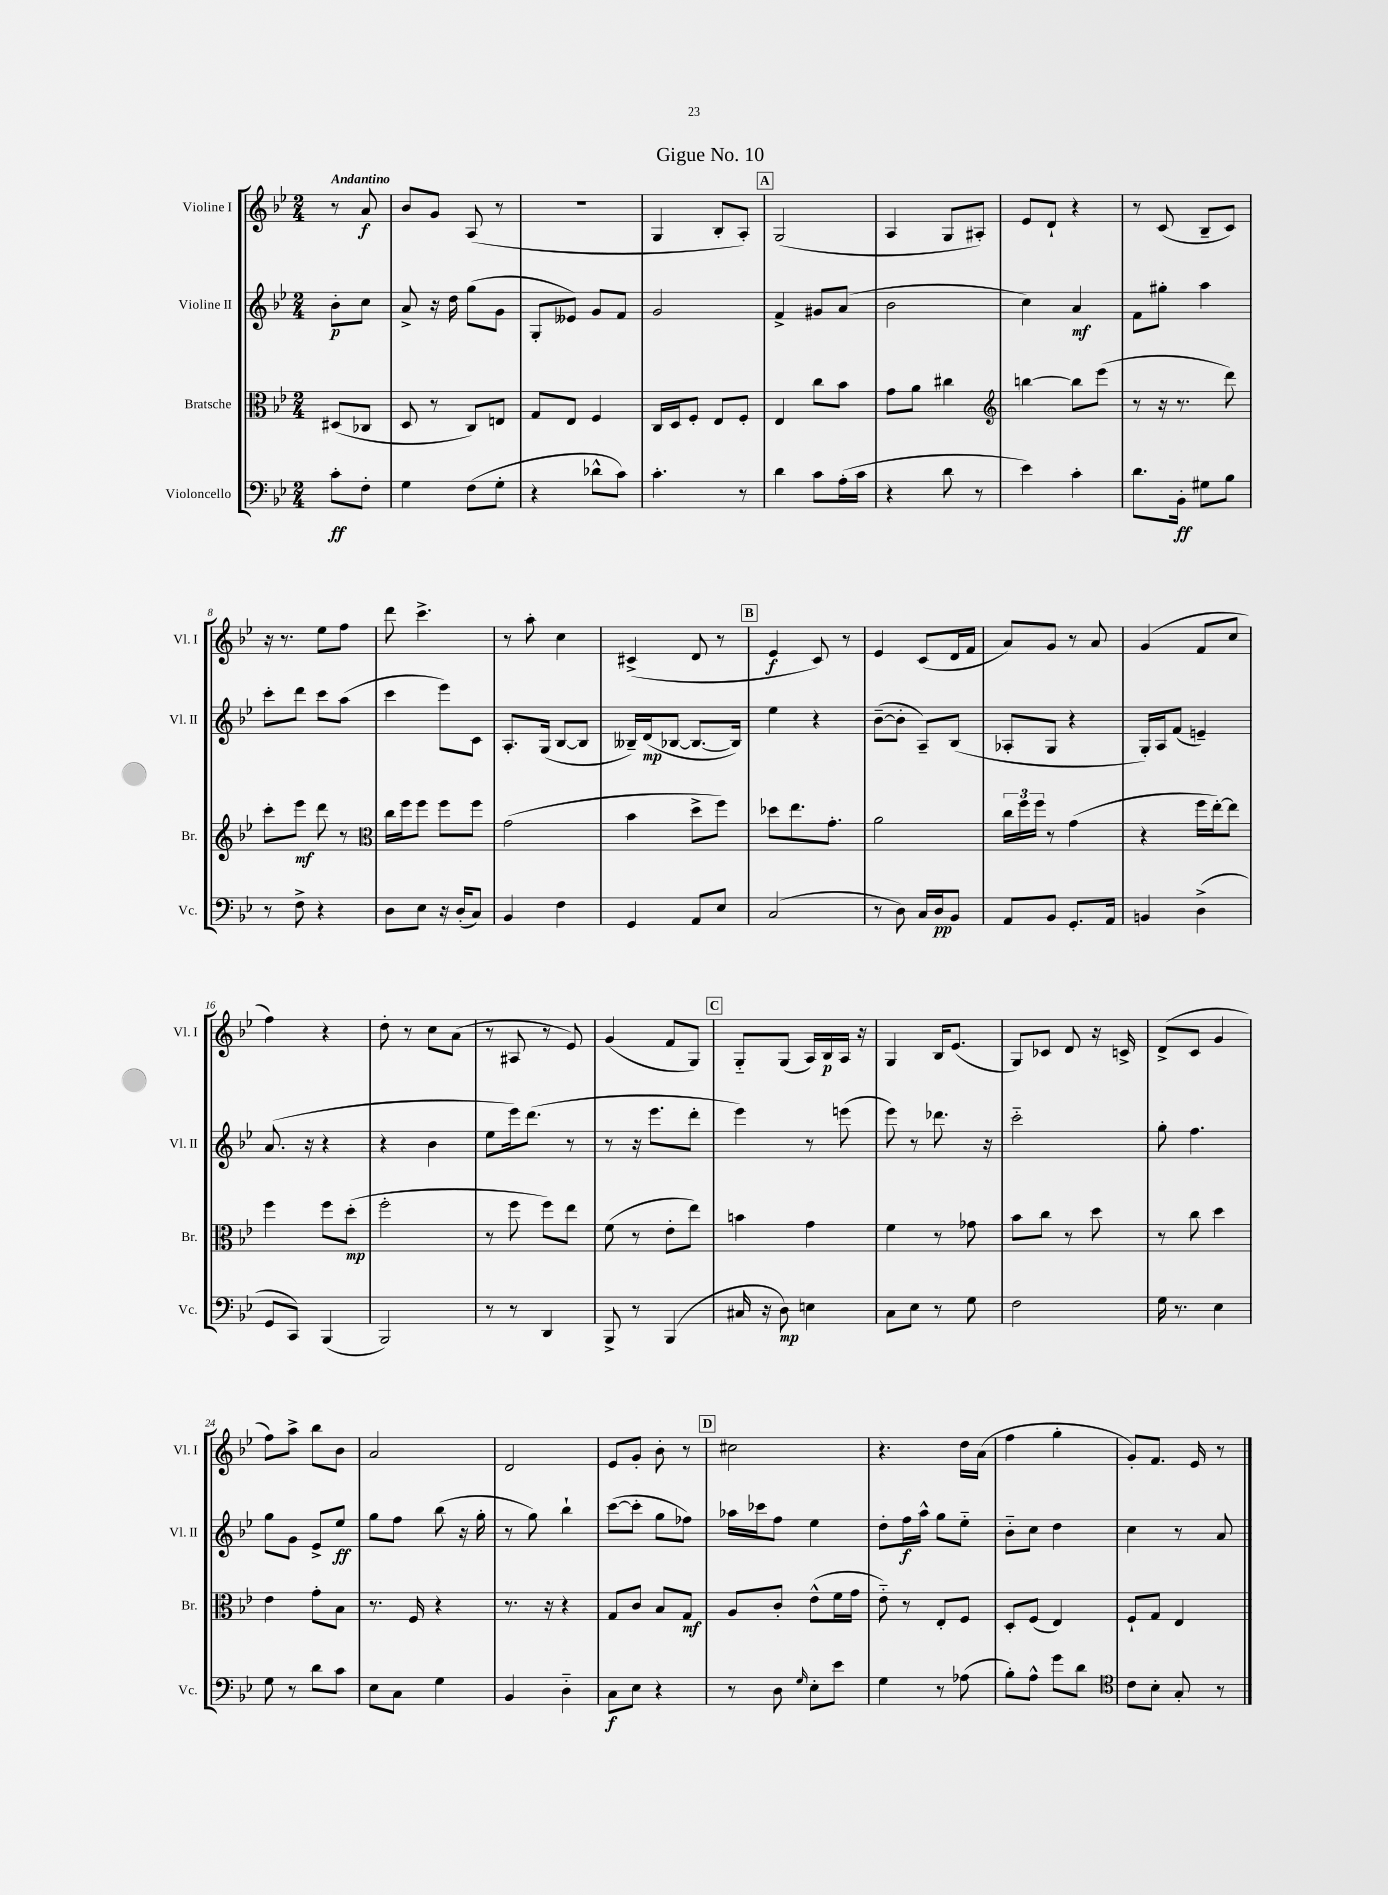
\header { title = "Gigue No. 10" }
<<
\new StaffGroup <<
\new Staff = "s0" \with { instrumentName = "Violine I" shortInstrumentName = "Vl. I" } {
    \clef treble \key bes \major \numericTimeSignature \time 2/4 \partial 4 \tempo "Andantino"
    r8 a'8\f |
    bes'8 g'8 a8( r8 |
    R2 |
    g4 bes8-. a8-.) |
    \mark \markup { \box "A" } g2( |
    a4 g8 ais8-.) |
    ees'8 d'8-! r4 |
    r8 c'8( bes8-- c'8) |
    r16 r8. ees''8 f''8 |
    d'''8 c'''4.-> |
    r8 a''8-. c''4 |
    cis'4->( d'8 r8 |
    \mark \markup { \box "B" } ees'4\f c'8) r8 |
    ees'4 c'8( d'16 f'16 |
    a'8) g'8 r8 a'8 |
    g'4( f'8 c''8 |
    f''4) r4 |
    d''8-. r8 c''8 a'8( |
    r8 ais8 r8 ees'8) |
    g'4( f'8 g8) |
    \mark \markup { \box "C" } g8-_ g8( a16) bes16\p a16 r16 |
    g4 bes16 ees'8.( |
    g8) ces'8 d'8 r16 c'16-> |
    d'8->( c'8 g'4 |
    f''8) a''8-> bes''8 bes'8 |
    a'2 |
    d'2 |
    ees'8 g'8-. bes'8-. r8 |
    \mark \markup { \box "D" } cis''2 |
    r4. d''16 a'16( |
    f''4 g''4-. |
    g'8-.) f'8. ees'16 r8 \bar "|." |
}
\new Staff = "s1" \with { instrumentName = "Violine II" shortInstrumentName = "Vl. II" } {
    \clef treble \key bes \major \numericTimeSignature \time 2/4 \partial 4
    bes'8-.\p c''8 |
    a'8-> r16 d''16 g''8( g'8 |
    g8-. eeses'8) g'8 f'8 |
    g'2 |
    \mark \markup { \box "A" } f'4-> gis'8 a'8( |
    bes'2 |
    c''4) a'4\mf |
    f'8 gis''8-. a''4 |
    c'''8-. d'''8 c'''8 a''8( |
    c'''4 ees'''8) c'8 |
    a8.-. g16( bes8~ bes8 |
    beses16--) d'16\mp( bes8~ bes8.~ bes16) |
    \mark \markup { \box "B" } ees''4 r4 |
    bes'8~--( bes'8-. a8--) bes8( |
    aes8-. g8 r4 |
    g16-.) a16 f'8( e'4--) |
    a'8.( r16 r4 |
    r4 bes'4 |
    ees''8 ees'''16) d'''8.( r8 |
    r8 r16 ees'''8. d'''8-. |
    \mark \markup { \box "C" } ees'''4) r8 e'''8( |
    ees'''8) r8 des'''8. r16 |
    c'''2-_ |
    g''8-. f''4. |
    g''8 g'8 ees'8-> ees''8\ff |
    g''8 f''8 bes''8( r16 g''16-. |
    r8 g''8) bes''4-! |
    c'''8~( c'''8-. g''8 fes''8) |
    \mark \markup { \box "D" } aes''16 ces'''16 f''8 ees''4 |
    d''8-. f''16\f a''16-^ g''8 ees''8-_ |
    bes'8-_ c''8 d''4 |
    c''4 r8 a'8 \bar "|." |
}
\new Staff = "s2" \with { instrumentName = "Bratsche" shortInstrumentName = "Br." } {
    \clef alto \key bes \major \numericTimeSignature \time 2/4 \partial 4
    dis8( ces8 |
    d8 r8 c8) e8 |
    g8 ees8 f4 |
    c16 d16 f8-. ees8 f8-. |
    \mark \markup { \box "A" } ees4 c''8 bes'8 |
    g'8 a'8 cis''4 |
    \clef treble b''4~ b''8 ees'''8( |
    r8 r16 r8. d'''8) |
    c'''8-. ees'''8\mf d'''8 r8 |
    \clef alto c''16 f''16 f''8 f''8 f''8 |
    g'2( |
    bes'4 d''8-> f''8) |
    \mark \markup { \box "B" } des''8 ees''8. g'8.-. |
    a'2 |
    \tuplet 3/2 { c''16 f''16 f''16 } r8 g'4( |
    r4 f''16 ees''16~-.) ees''8 |
    f''4 f''8 d''8-.\mp( |
    f''2-. |
    r8 f''8 f''8) ees''8 |
    f'8( r8 ees'8-. ees''8) |
    \mark \markup { \box "C" } b'4 g'4 |
    f'4 r8 ges'8 |
    bes'8 c''8 r8 d''8 |
    r8 c''8 d''4 |
    ees'4 g'8-. bes8 |
    r8. f16 r4 |
    r8. r16 r4 |
    g8 c'8 bes8 g8\mf |
    \mark \markup { \box "D" } a8 c'8-. ees'8-^( f'16 g'16 |
    ees'8-_) r8 ees8-. f8 |
    d8-. f8( ees4) |
    f8-! g8 ees4 \bar "|." |
}
\new Staff = "s3" \with { instrumentName = "Violoncello" shortInstrumentName = "Vc." } {
    \clef bass \key bes \major \numericTimeSignature \time 2/4 \partial 4
    c'8-.\ff f8-. |
    g4 f8( g8-. |
    r4 des'8-^ c'8) |
    c'4.-. r8 |
    \mark \markup { \box "A" } d'4 c'8 a16-.( c'16 |
    r4 d'8 r8 |
    ees'4) c'4-. |
    d'8. bes,16-.\ff gis8 bes8 |
    r8 f8-> r4 |
    d8 ees8 r16 d16-.( c8) |
    bes,4 f4 |
    g,4 a,8 ees8 |
    \mark \markup { \box "B" } c2( |
    r8 d8) c16 d16\pp bes,8 |
    a,8 bes,8 g,8.-. a,16 |
    b,4 d4->( |
    g,8 c,8) bes,,4( |
    bes,,2) |
    r8 r8 d,4 |
    bes,,8-> r8 bes,,4( |
    \mark \markup { \box "C" } cis16 r16 d8\mp) e4 |
    c8 ees8 r8 g8 |
    f2 |
    g16 r8. ees4 |
    g8 r8 d'8 c'8 |
    ees8 c8 g4 |
    bes,4 d4-_ |
    c8\f ees8 r4 |
    \mark \markup { \box "D" } r8 d8 \grace { g16 } ees8-. ees'8 |
    g4 r8 aes8( |
    bes8-.) a8-^ g'8 d'8 |
    \clef tenor c'8 bes8-. g8-. r8 \bar "|." |
}
>>
>>
